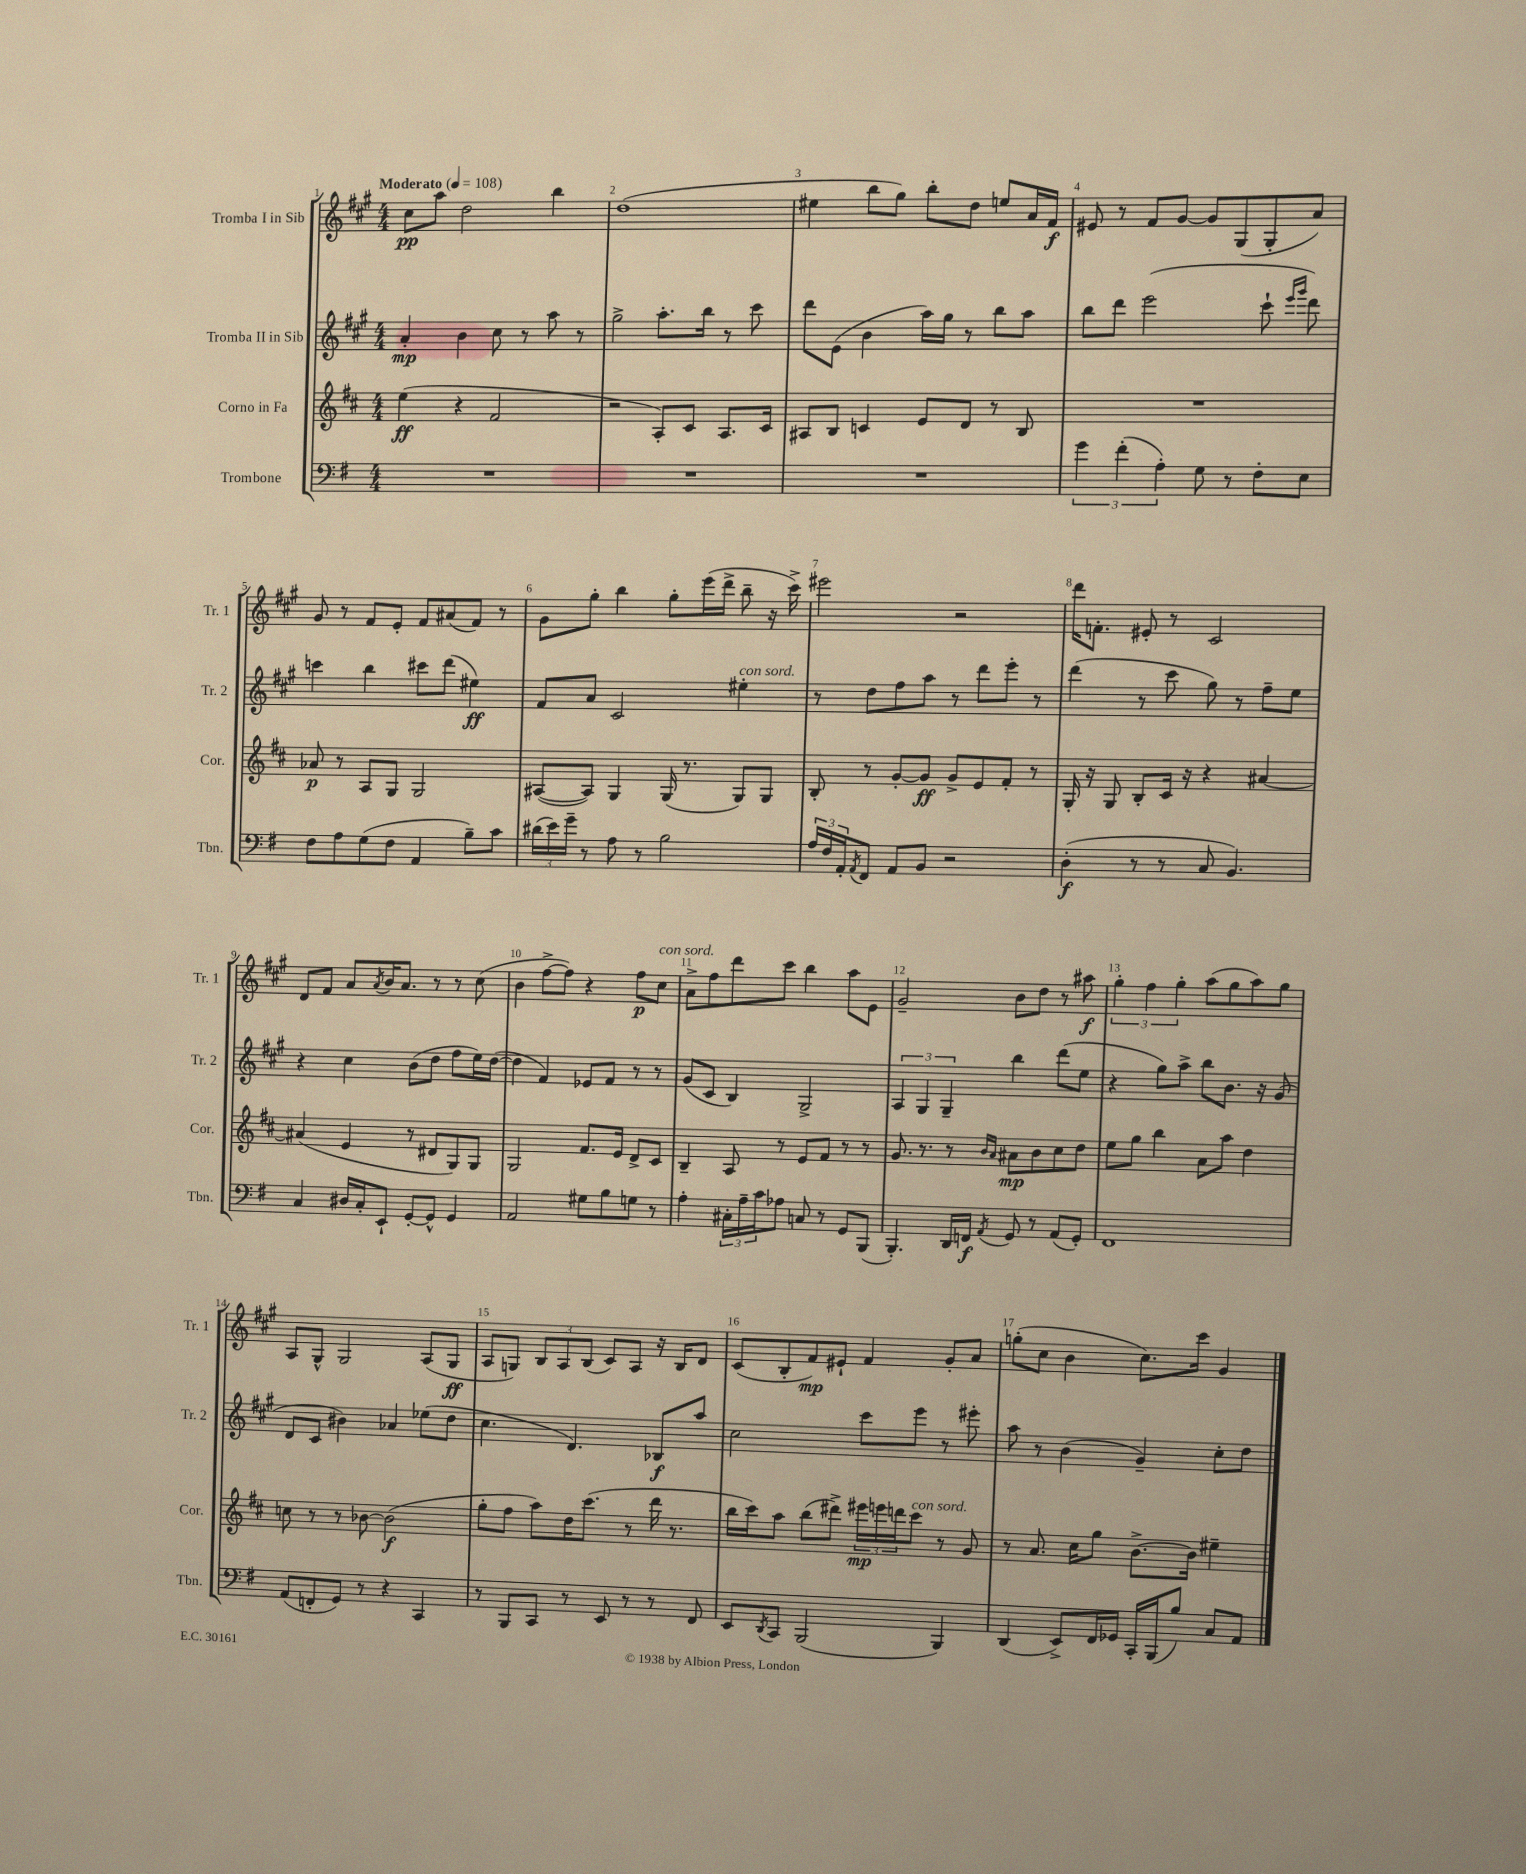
<<
\new StaffGroup <<
\new Staff = "s0" \with { instrumentName = "Tromba I in Sib" shortInstrumentName = "Tr. 1" } {
    \clef treble \key a \major \numericTimeSignature \time 4/4 \tempo "Moderato" 4 = 108
    cis''8\pp a''8 d''2 b''4 |
    d''1( |
    eis''4 b''8 gis''8) b''8-. d''8 e''8 a'16 fis'16\f |
    eis'8 r8 fis'8 gis'8~ gis'8 gis8( gis8-. a'8) |
    gis'8 r8 fis'8 e'8-. fis'8 ais'8( fis'8) r8 |
    gis'8 gis''8-. b''4 gis''8-. e'''16( d'''16-> b''8-- r16 cis'''16->) |
    eis'''2 r2 |
    d'''16 f'8.-. eis'8-. r8 cis'2 |
    d'8 fis'8 a'8 \acciaccatura { a'8 } b'16 a'8. r8 r8 cis''8( |
    b'4 fis''8~-> fis''8) r4 fis''8\p cis''8^\markup { \italic "con sord." } |
    a'8-> fis''8 d'''8 cis'''8 b''4 a''8 e'8 |
    gis'2-- b'8 d''8 r8 ais''8\f |
    \tuplet 3/2 { gis''4-. fis''4 gis''4-. } a''8( gis''8 a''8) gis''8 |
    a8 gis8-^ gis2 a8( gis8\ff |
    a8 g8) \tuplet 3/2 { b8 a8 b8( } cis'8) a8 r16 b16 d'8 |
    cis'8( b8-. fis'8\mp) eis'8-! fis'4 gis'8-. a'8 |
    g''8-.( cis''8 b'4 cis''8.) cis'''16 gis'4 \bar "|." |
}
\new Staff = "s1" \with { instrumentName = "Tromba II in Sib" shortInstrumentName = "Tr. 2" } {
    \clef treble \key a \major \numericTimeSignature \time 4/4
    a'4-.\mp b'4 cis''8 r8 a''8 r8 |
    gis''2-> a''8.-. b''16 r8 cis'''8 |
    d'''8 e'8( b'4 a''16) gis''16 r8 b''8 a''8 |
    b''8 d'''8 e'''2( cis'''8-! \grace { e'''16 gis'''16 } d'''8) |
    c'''4 b''4 cis'''8 d'''8( eis''4\ff) |
    fis'8 a'8 cis'2 eis''4-.^\markup { \italic "con sord." } |
    r8 d''8 fis''8 a''8 r8 d'''8 e'''8-. r8 |
    d'''4( r8 cis'''8 gis''8) r8 fis''8-- e''8 |
    r4 cis''4 b'8( d''8 fis''8 e''16) d''16~( |
    d''4 fis'4) ees'8 fis'8 r8 r8 |
    gis'8( cis'8 b4) gis2-> |
    \tuplet 3/2 { a4 gis4 gis4-- } b''4 d'''8( e''8 |
    r4 gis''8) a''8-> b''8 b'8. r16 gis'8( |
    d'8 cis'8 bis'4) aes'4 ees''8( d''8 |
    cis''4. d'4.) bes8\f a''8 |
    cis''2 cis'''8 e'''8 r8 eis'''8-. |
    a''8 r8 b'4( gis'4--) cis''8-. d''8 \bar "|." |
}
\new Staff = "s2" \with { instrumentName = "Corno in Fa" shortInstrumentName = "Cor." } {
    \clef treble \key d \major \numericTimeSignature \time 4/4
    e''4\ff( r4 fis'2 |
    r2 a8-.) cis'8 a8. cis'16 |
    ais8 b8 c'4 e'8 d'8 r8 b8 |
    R1 |
    aes'8\p r8 a8 g8 g2 |
    ais8~( ais8) g4 g16( r8. g8) g8 |
    b8-. r8 g'8~-. g'8\ff g'8-> e'8 fis'8-. r8 |
    g16-. r16 g8 b8-. cis'16 r16 r4 ais'4~ |
    ais'4( e'4 r8 dis'8 g8) g8 |
    g2 fis'8. e'16 d'8-> cis'8 |
    b4-- a8 r8 e'8 fis'8 r8 r8 |
    g'8. r8. r8 \grace { b'16 a'16 } ais'8\mp b'8 cis''8 d''8 |
    e''8 g''8 b''4 a'8 a''8 d''4 |
    c''8 r8 r8 bes'8~ bes'2\f( |
    g''8-. fis''8 a''8) d''16 cis'''8.( r8 d'''16 r8. |
    b''16 cis'''16) a''8 b''8( dis'''8->) \tuplet 3/2 { eis'''16\mp e'''16 d'''16 } cis'''8^\markup { \italic "con sord." } r8 g'8 |
    r8 a'8. cis''16 g''8 b'8.~-> b'16 eis''4-- \bar "|." |
}
\new Staff = "s3" \with { instrumentName = "Trombone" shortInstrumentName = "Tbn." } {
    \clef bass \key g \major \numericTimeSignature \time 4/4
    R1 |
    R1 |
    R1 |
    \tuplet 3/2 { g'4 fis'4-.( a4-.) } g8 r8 fis8-. e8 |
    fis8 a8 g8( fis8 a,4 b8--) c'8 |
    \tuplet 3/2 { dis'16( e'16) g'16-- } r8 a8 r8 b2 |
    \tuplet 3/2 { a16 fis16 a,16-. } \acciaccatura { a,8 } fis,8 a,8 b,8 r2 |
    d4-.\f( r8 r8 c8 b,4.) |
    c4 dis16 c16-. e,8-! g,8~-. g,8-^ g,4 |
    a,2 gis8 b8 g8 r8 |
    a4-. \tuplet 3/2 { cis16-. a16-- c'16 } aes8 c8 r8 g,8 b,,8( |
    b,,4.-.) d,16 f,16\f \acciaccatura { a,8 } g,8 r8 a,8( g,8-.) |
    fis,1 |
    a,8( f,8-. g,8) r8 r4 c,4 |
    r8 b,,8 c,8 r8 e,8 r8 r8 fis,8 |
    e,8 \acciaccatura { d,8 } c,8 b,,2( b,,4) |
    d,4( e,8->) fis,16 ges,16 c,16-. b,,16( b8) c8 a,8 \bar "|." |
}
>>
>>
\layout { \context { \Score \override BarNumber.break-visibility = ##(#f #t #t) barNumberVisibility = #all-bar-numbers-visible } }
